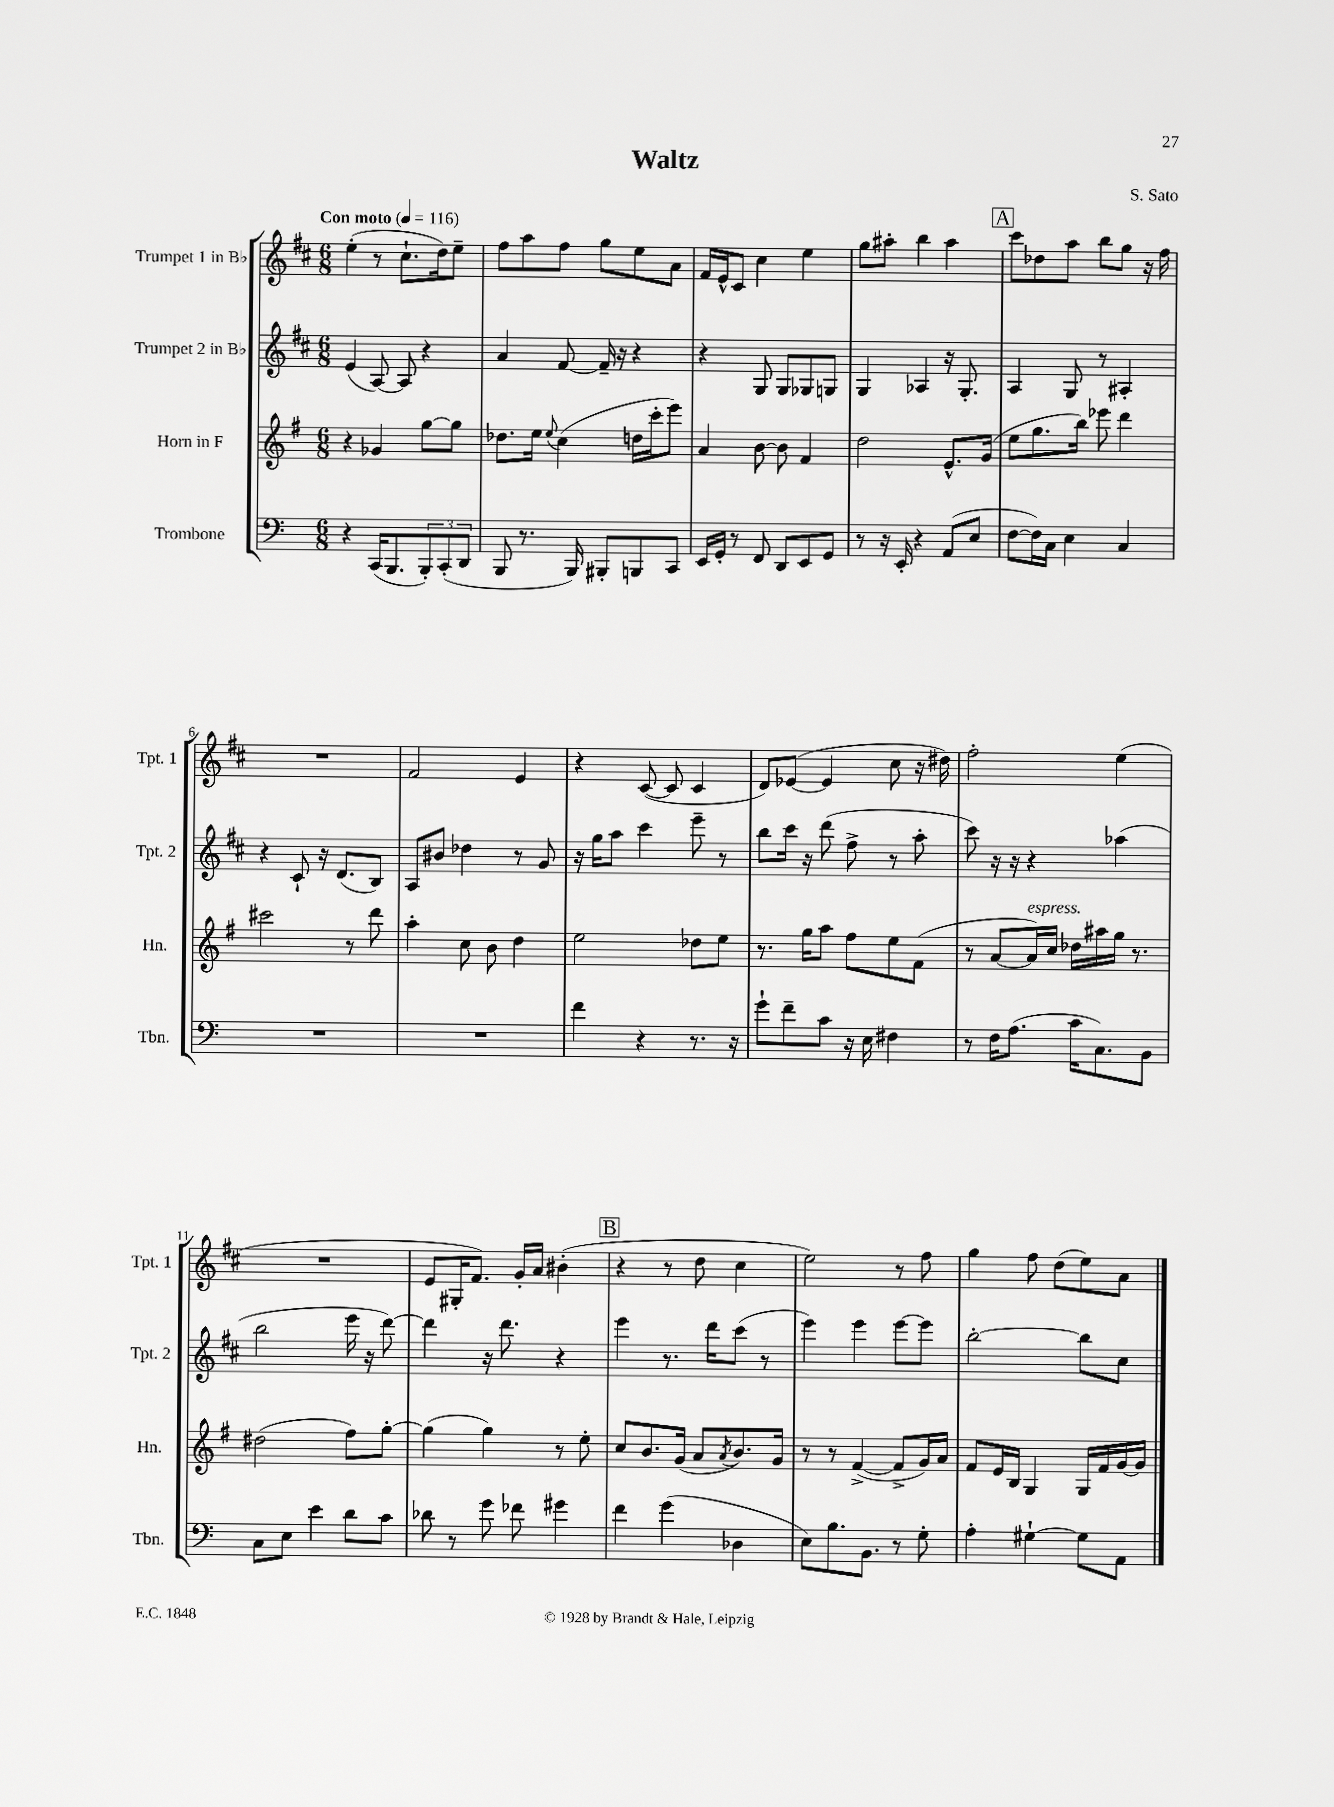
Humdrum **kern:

**kern	**kern	**kern	**kern
*part4	*part3	*part2	*part1
*staff4	*staff3	*staff2	*staff1
*I"Trombone	*I"Horn in F	*I"Trumpet 2 in B♭	*I"Trumpet 1 in B♭
*I'Tbn.	*I'Hn.	*I'Tpt. 2	*I'Tpt. 1
*clefF4	*clefG2	*clefG2	*clefG2
*k[]	*k[f#]	*k[f#c#]	*k[f#c#]
*M6/8	*M6/8	*M6/8	*M6/8
*MM116	*MM116	*MM116	*MM116
=1	=1	=1	=1
!	!	!	!LO:TX:a:B:t=Con moto
4r	4r	(4e/	(4ee'\
(16CC/KL	4g-X/	[8A/)	8r
8.BBB/	.	.	.
.	.	8A/]	8.cc#`\L
12BBB'/)	[8gg\L	4r	.
.	.	.	16dd\k)
(12CC'/	.	.	.
.	8gg\J]	.	8ee~\J
12DD/J	.	.	.
=2	=2	=2	=2
8BBB/	8.dd-X\L	4a/	8ff#\L
8.r	.	.	8aa\
.	16ee\Jk	.	.
.	8qqee/	.	.
.	(4cc\	[8f#/	8ff#\J
16BBB/)	.	.	.
8BBB#X'/L	.	16f#~/]	8gg\L
.	.	16r	.
8BBBn/	16ddn\LL	4r	8ee\
.	16ccc'\J	.	.
8CC/J	8eee\J)	.	8a\J
=3	=3	=3	=3
16EE/LL	4a/	4r	16f#/LL
16GG'/JJ	.	.	16e^^/J
8r	.	.	8c#/J
8FF/	[8b\	8G/	4cc#\
8DD/L	8b\]	8G/L	.
8EE/	4f#/	8G-X/	4ee\
8GG/J	.	8Gn/J	.
=4	=4	=4	=4
8r	2dd\	4G/	8gg\L
16r	.	.	8aa#X'\J
16EE'/	.	.	.
4r	.	4A-X/	4bb\
(8AA/L	8.e^^/L	16r	4aa#\
.	.	8.G'/	.
8E/J	.	.	.
.	(16g/Jk	.	.
!!LO:REH:place=s1:t=A
=5	=5	=5	=5
[8F\L	8ee\L	4A/	8ccc#\L
16F\L])	8.gg\	.	8dd-X\
16C\JJ	.	.	.
4E\	.	8G/	8aa\J
.	16bb\Jk)	.	.
.	8eee-X\	8r	8bb\L
4C/	4ddd\	4A#X'/	8gg\J
.	.	.	16r
.	.	.	16ff#\
!!LO:LB:g=z
=6	=6	=6	=6
2.r	2ccc#X\	4r	2.r
.	.	8c#`/	.
.	.	16r	.
.	.	(8.d/L	.
.	8r	.	.
.	8ddd\	8B/J)	.
=7	=7	=7	=7
2.r	4aa'\	8A/L	2f#/
.	.	8b#X/J	.
.	8cc\	4dd-X\	.
.	8b\	.	.
.	4dd\	8r	4e/
.	.	8g/	.
=8	=8	=8	=8
4f\	2ee\	16r	4r
.	.	16gg\KL	.
.	.	8aa\J	.
4r	.	4ccc#\	([8c#/
.	.	.	8c#/]
8.r	8dd-X\L	8eee~\	4c#/
.	8ee\J	8r	.
16r	.	.	.
=9	=9	=9	=9
8g`\L	8.r	8bb\L	8d/L)
8f~\	.	16ccc#\Jk	([8e-X/J
.	16gg\KL	16r	.
8c\J	8aa\J	(8ddd\	4e-/]
16r	8ff#\L	8ff#^\	.
16E\	.	.	.
4F#X\	8ee\	8r	8cc#\
.	(8f#\J	8aa'\	16r
.	.	.	16dd#X\)
=10	=10	=10	=10
8r	8r	8ccc#\)	2ff#'\
16F\KL	[8a/L	16r	.
(8.A\J	.	16r	.
!	!LO:TX:a:i:t=espress.	!	!
.	16a/L])	4r	.
.	16cc/JJ	.	.
16c\KL	16dd-X\LL	.	.
8.C\)	16aa#X\	.	.
.	16gg\JJ	(4aa-X\	(4ee\
.	8.r	.	.
8BB\J	.	.	.
!!LO:LB:g=z
=11	=11	=11	=11
8C\L	(2dd#X\	2bb\	2.r
8E\J	.	.	.
4e\	.	.	.
8d\L	8ff#\L)	16eee\	.
.	.	16r	.
8c\J	[8gg'\J	[8ddd\)	.
=12	=12	=12	=12
8d-X\	(4gg\]	4ddd\]	8e/L
8r	.	.	16G#X'/K
.	.	.	8.f#/J)
8g\	4gg\)	16r	.
.	.	8.ddd\	.
8f-X\	.	.	16g'/LL
.	.	.	16a/JJ
4g#X\	8r	4r	(4b#X'\
.	8ee'\	.	.
!!LO:REH:place=s1:t=B
=13	=13	=13	=13
4f\	8cc/L	4eee\	4r
.	8.b/	.	.
(4g\	.	8.r	8r
.	(16g/Jk	.	.
.	8a/L	.	8dd\
.	.	16ddd\KL	.
.	8qa/	.	.
4D-X\	8.b/)	(8ccc#\J	4cc#\
.	.	8r	.
.	16g/Jk	.	.
=14	=14	=14	=14
8E\L)	8r	4eee\)	2ee\)
8.B\	8r	.	.
.	([4f#^/	4eee\	.
8.BB\J	.	.	.
8r	8f#^/L]	[8eee\L	8r
8G'\	16g/L)	8eee\J]	8ff#\
.	16a/JJ	.	.
=15	=15	=15	=15
4A'\	8f#/L	[2bb'\	4gg\
.	16e/L	.	.
.	16B/JJ	.	.
[4G#X`\	4G/	.	8ff#\
.	.	.	(8dd\L
8G#\L]	16G/LL	8bb\L]	8ee\)
.	16f#/	.	.
8AA\J	[16g/	8cc#\J	8a\J
.	16g/JJ]	.	.
==	==	==	==
*-	*-	*-	*-
